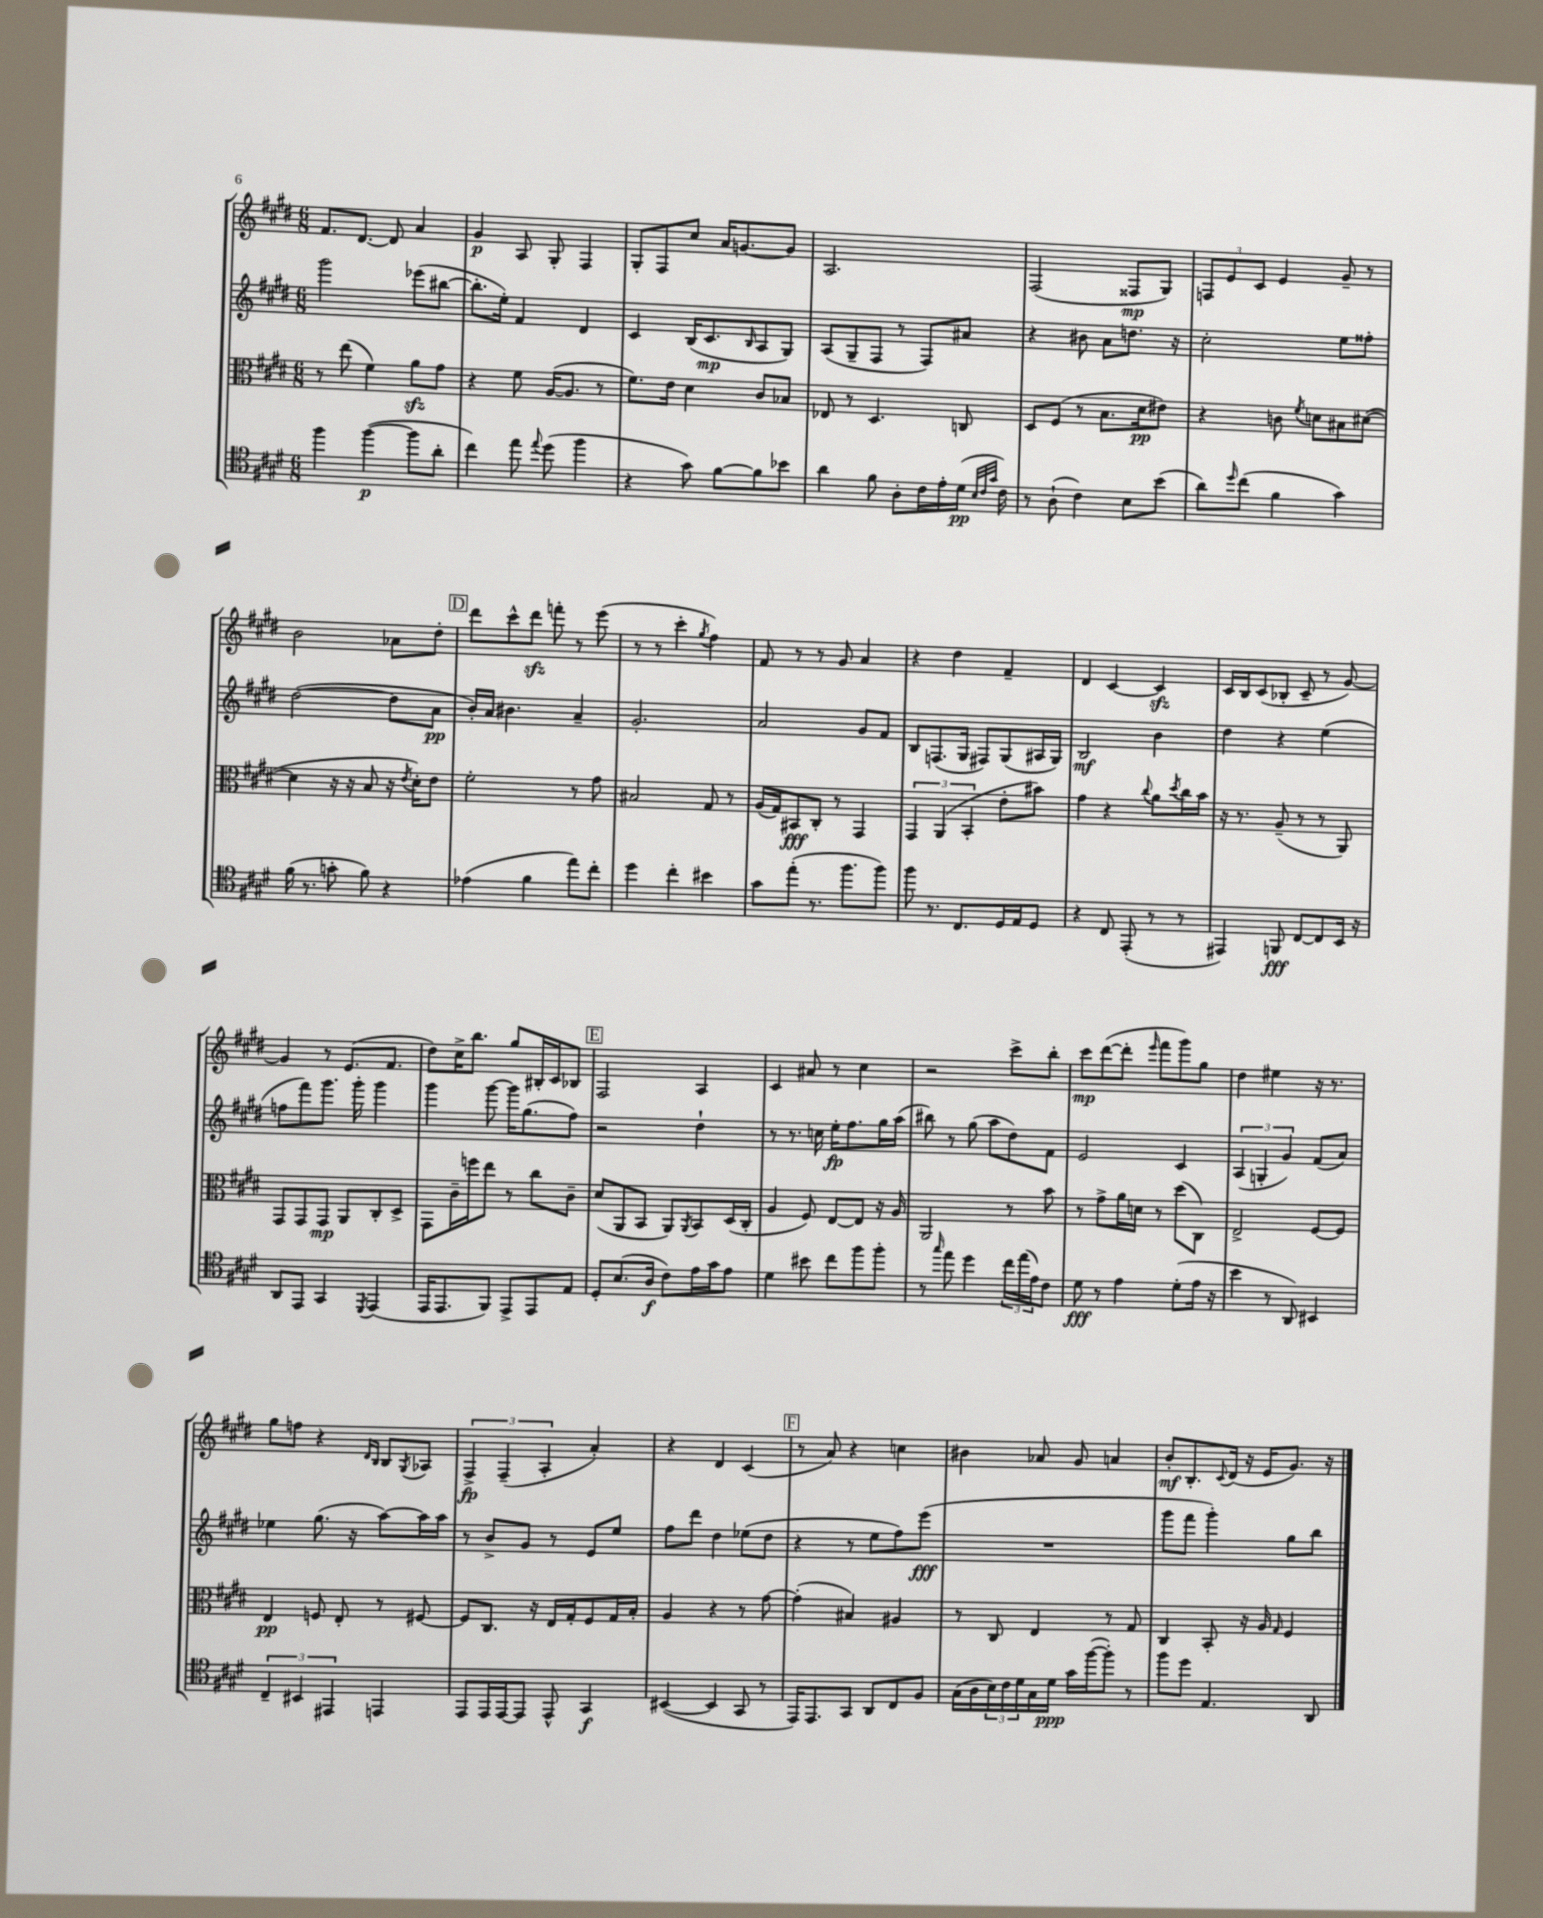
<<
\new StaffGroup <<
\new Staff = "s0" {
    \clef treble \key e \major \numericTimeSignature \time 6/8
    fis'8. dis'8.~ dis'8 a'4 |
    gis'4\p a8 gis8-. fis4 |
    gis8-. fis8 cis''8 a'16 g'8.~ g'8 |
    a2. |
    fis2( fisis8\mp gis8) |
    \tuplet 3/2 { f8 e'8 cis'8 } e'4 gis'8-- r8 |
    b'2 aes'8 dis''8-. |
    \mark \markup { \box "D" } dis'''8 cis'''8-^ dis'''8\sfz f'''8-. r8 e'''8( |
    r8 r8 cis'''4-. \acciaccatura { gis''8 } fis''4) |
    fis'8 r8 r8 gis'8 a'4 |
    r4 dis''4 fis'4-- |
    dis'4 cis'4~ cis'4\sfz |
    cis'16 b16 cis'8( bes8-. cis'8-- r8 gis'8~) |
    gis'4 r8 e'8.( fis'8. |
    dis''8) cis''16-> b''8. gis''8 bis16-. cis'16 bes8 |
    \mark \markup { \box "E" } fis2 a4 |
    cis'4 ais'8 r8 cis''4 |
    r2 cis'''8-> b''8-. |
    cis'''8\mp dis'''8~( dis'''8-. \grace { e'''16 } fis'''8 gis'''8) gis''8 |
    dis''4 eis''4 r16 r8. |
    gis''8 f''8 r4 \grace { dis'16 b16 } b8 \acciaccatura { gis8 } aes8 |
    \tuplet 3/2 { fis4->\fp fis4--( a4-. } a'4-.) |
    r4 dis'4 cis'4( |
    \mark \markup { \box "F" } r8 a'8) r4 c''4 |
    bis'4 aes'8 gis'8 a'4 |
    b'8-.\mf b8.-. \appoggiatura { cis'8 } dis'16( r16 e'16 gis'8.) r16 \bar "|." |
}
\new Staff = "s1" {
    \clef treble \key e \major \numericTimeSignature \time 6/8
    gis'''2 ees'''8( bis''8~ |
    bis''8.-. e''16-.) fis'4 dis'4 |
    cis'4 b16( cis'8.\mp \grace { b16 } a8 gis8) |
    a8( gis8-- fis8 r8 fis8) ais'8 |
    r4 bis'8 a'8 d''8. r16 |
    cis''2-. e''8 fisis''8-. |
    dis''2~( dis''8 a'8\pp |
    \mark \markup { \box "D" } b'16-.) a'16 bis'4. a'4-- |
    gis'2.-. |
    a'2 gis'8 fis'8 |
    b8 f8.( gis16 fis8) gis8( ais16 gis16) |
    b2\mf b'4 |
    dis''4 r4 e''4( |
    f''8 fis'''8) gis'''8. gis'''16-. gis'''4 |
    gis'''4 gis'''8~ gis'''16 gis''8.( fis''8) |
    \mark \markup { \box "E" } r2 dis''4-! |
    r8 r8. c''16 e''16-.\fp fis''8. gis''16 a''16( |
    bis''8) r8 gis''8( a''8 dis''8) fis'8 |
    e'2 cis'4 |
    \tuplet 3/2 { a4( g4-. gis'4) } fis'8( a'8) |
    ees''4 gis''8.( r16 a''8~) a''16 a''16 |
    r8 b'8-> gis'8 r8 e'8 e''8 |
    fis''8 dis'''8 dis''4 ees''8( dis''8 |
    \mark \markup { \box "F" } r4 r8 e''8 fis''8) e'''8\fff( |
    R2. |
    gis'''8 fis'''8 gis'''4-.) gis''8 b''8 \bar "|." |
}
\new Staff = "s2" {
    \clef alto \key e \major \numericTimeSignature \time 6/8
    r8 e''8( fis'4) a'8\sfz gis'8 |
    r4 fis'8 a16~( a8. r8 |
    fis'8.) e'16 dis'4 cis'8 bes8 |
    ees8 r8 dis4. c8 |
    dis8 fis8( r8 b8. dis'16\pp eis'8) |
    r4 c'8 \acciaccatura { fis'8 } d'8 bis8 dis'8~( |
    dis'4 r16 r16 b8 r16 \acciaccatura { e'8 } dis'16-.) e'8 |
    \mark \markup { \box "D" } fis'2-. r8 gis'8 |
    bis2 gis8 r8 |
    a16( gis16) bis,8\fff cis8-. r8 gis,4 |
    \tuplet 3/2 { gis,4 a,4( b,4-. } e'8-. bis'8) |
    gis'4 r4 \appoggiatura { cis''8 } a'8 \acciaccatura { dis''8 } cis''16 b'16 |
    r16 r8. a8--( r8 r8 a,8) |
    gis,8 gis,8 gis,8\mp a,8 cis8-. dis8-> |
    gis,8 cis'16-- f''16 e''8 r8 cis''8 cis'8-- |
    \mark \markup { \box "E" } dis'8( a,8 b,8 a,8) \acciaccatura { a,8 } b,8 dis16( cis16-. |
    a4 fis8) e8~ e8 r16 a16 |
    a,2 r8 b'8 |
    r8 gis'8-> a'16 d'16 r8 dis''8( cis8) |
    e2-> fis8~ fis8 |
    e4\pp f8 e8-. r8 fis8~ |
    fis8 cis8. r16 e16 gis16-. fis8 gis16 b16-. |
    a4 r4 r8 gis'8~ |
    \mark \markup { \box "F" } gis'4-.( bis4) ais4 |
    r8 cis8 e4 r8 gis8 |
    cis4 b,8-. r16 a16 \grace { gis16 } fis4 \bar "|." |
}
\new Staff = "s3" {
    \clef tenor \key e \major \numericTimeSignature \time 6/8
    fis''4 fis''4~\p( fis''8 a'8-. |
    cis''4) e''8 \appoggiatura { e''8 } dis''8( fis''4 |
    r4 gis'8) fis'8~ fis'8 bes'8 |
    a'4 fis'8 a8-. cis'16 e'16-. dis'16\pp( \grace { b32 cis'32 gis'32 } cis'16) |
    r8 a8-!( cis'4) b8 b'8( |
    a'8) \grace { dis''16 } cis''8( fis'4 gis'4) |
    fis'16( r8. g'8-. fis'8) r4 |
    \mark \markup { \box "D" } ees'4( fis'4 e''8) cis''8-. |
    dis''4 cis''4-. bis'4 |
    gis'8 e''8-.( r8. fis''8. fis''8) |
    fis''8 r8. cis8. dis16 e16 dis8 |
    r4 cis8 e,8-.( r8 r8 |
    eis,4) f,8\fff cis8~ cis8 b,16 r16 |
    a,8 e,8 gis,4 \acciaccatura { dis,8 } e,4( |
    e,16 e,8. fis,8) e,8-> e,8 e8 |
    \mark \markup { \box "E" } dis8-. b8.( a16\f cis'8) e'16 gis'16 e'8 |
    dis'4 bis'8 cis''8 fis''8 fis''8-. |
    r8 \grace { gis''16 } e''8 dis''4 \tuplet 3/2 { cis''16 e''16( e'16) } cis'8 |
    dis'8\fff r8 e'4 dis'8-.( e'16 r16 |
    b'4 r8 a,8) bis,4 |
    \tuplet 3/2 { cis4-- bis,4 eis,4 } e,4 |
    e,8 e,16 e,16~ e,8 e,8-^ gis,4\f |
    bis,4~( bis,4 gis,8 r8 |
    \mark \markup { \box "F" } e,16) e,8. gis,8 a,8 cis8 fis8 |
    gis16( a16 \tuplet 3/2 { b16) cis'16 dis'16 } gis16 dis'16\ppp gis'16 fis''16~( fis''8-.) r8 |
    fis''8 dis''8 e4. a,8 \bar "|." |
}
>>
>>
\layout { \context { \Score \remove "Bar_number_engraver" } }
